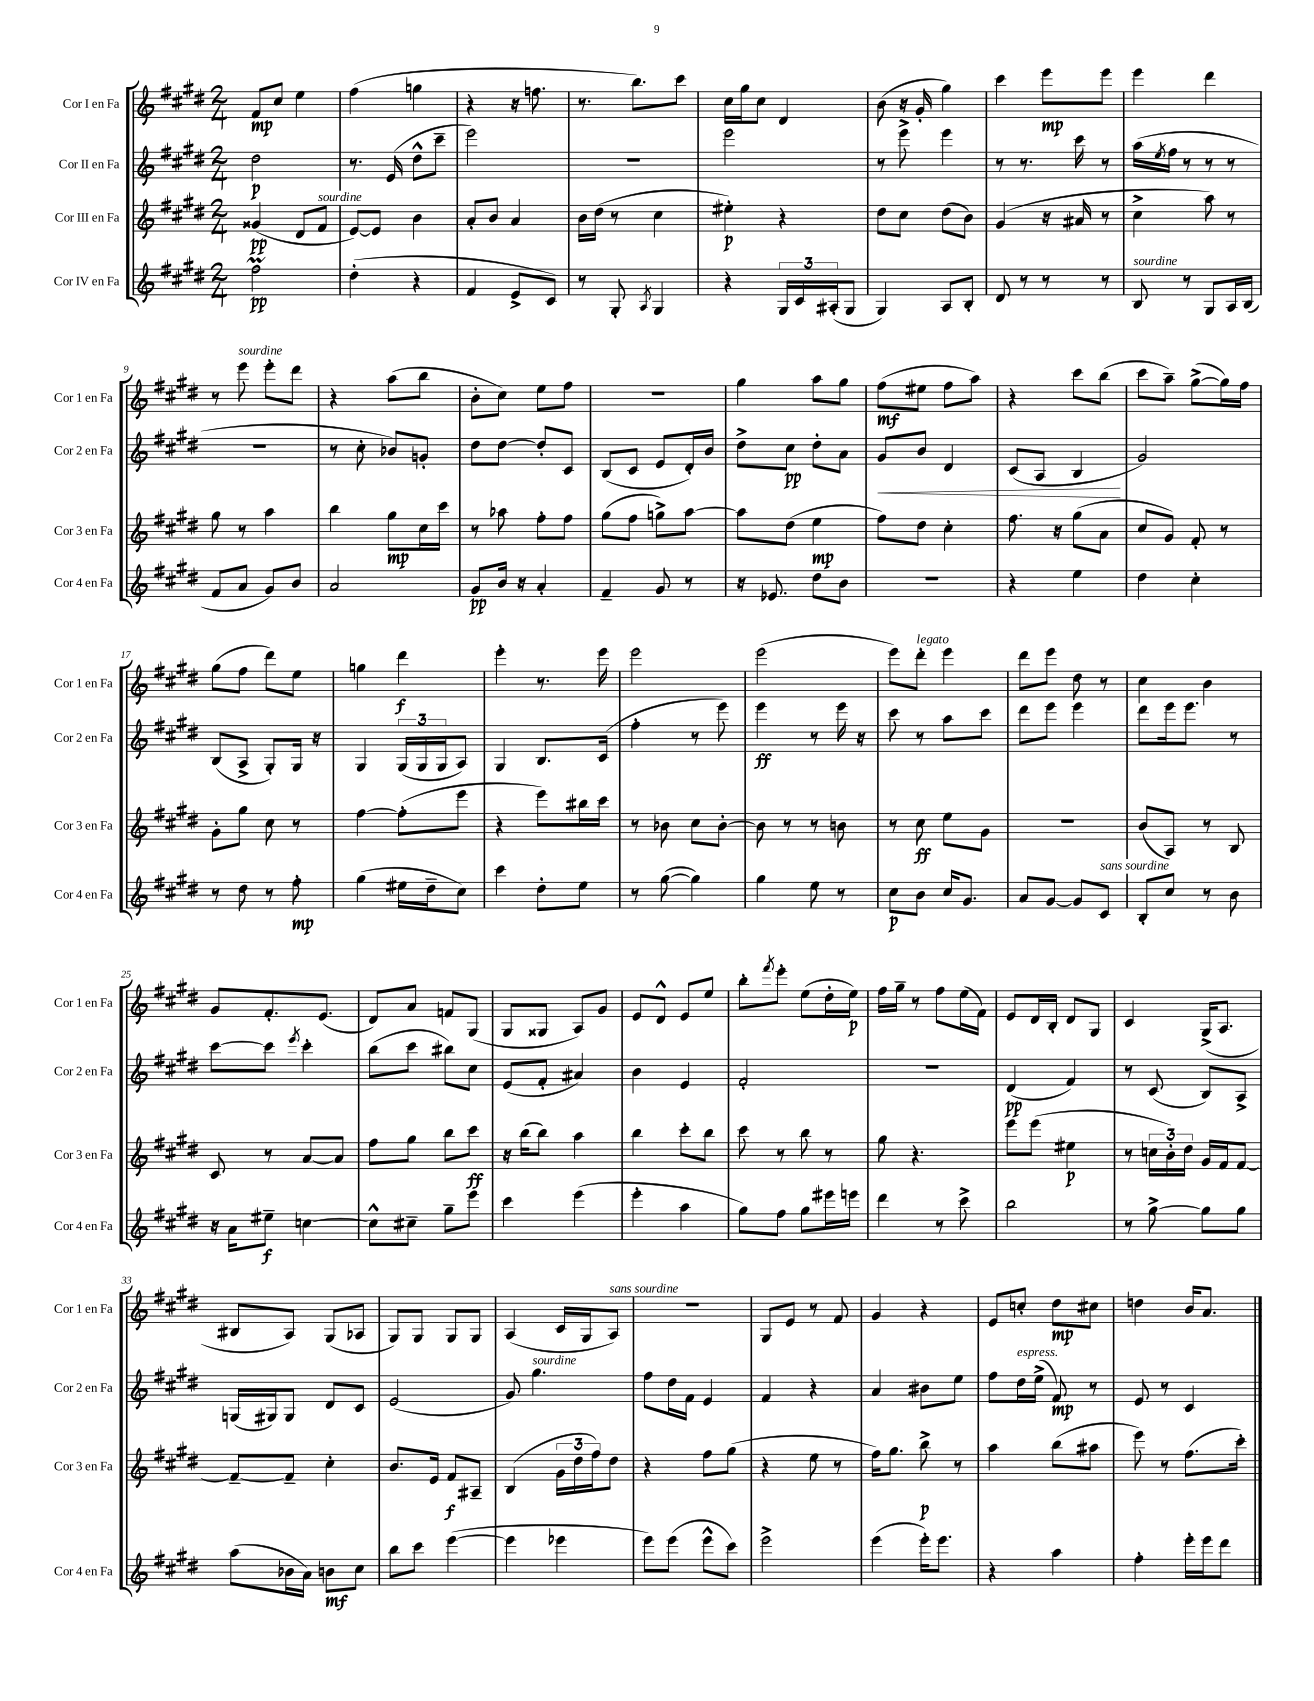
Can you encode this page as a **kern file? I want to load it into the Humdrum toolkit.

**kern	**dynam	**kern	**dynam	**kern	**dynam	**kern	**dynam
*part4	*part4	*part3	*part3	*part2	*part2	*part1	*part1
*staff4	*staff4	*staff3	*staff3	*staff2	*staff2	*staff1	*staff1
*I"Cor IV en Fa	*	*I"Cor III en Fa	*	*I"Cor II en Fa	*	*I"Cor I en Fa	*
*I'Cor 4 en Fa	*	*I'Cor 3 en Fa	*	*I'Cor 2 en Fa	*	*I'Cor 1 en Fa	*
*clefG2	*	*clefG2	*	*clefG2	*	*clefG2	*
*k[f#c#g#d#]	*	*k[f#c#g#d#]	*	*k[f#c#g#d#]	*	*k[f#c#g#d#]	*
*M2/4	*	*M2/4	*	*M2/4	*	*M2/4	*
=1	=1	=1	=1	=1	=1	=1	=1
2ff#M\	pp	(4g##X/	pp	2dd#\	p	8f#/L	mp
.	.	.	.	.	.	8cc#/J	.
.	.	8d#/L	.	.	.	4ee\	.
!	!	!LO:TX:a:i:t=sourdine	!	!	!	!	!
.	.	8f#/J	.	.	.	.	.
=2	=2	=2	=2	=2	=2	=2	=2
(4dd#'\	.	[8e/L)	.	8.r	.	(4ff#\	.
.	.	8e/J]	.	.	.	.	.
.	.	.	.	(16e/	.	.	.
4r	.	4b\	.	8dd#^^\L	.	4ggn\	.
.	.	.	.	8ccc#~\J	.	.	.
=3	=3	=3	=3	=3	=3	=3	=3
4f#/	.	8a'/L	.	2eee\)	.	4r	.
.	.	8b/J	.	.	.	.	.
8e^/L	.	4a/	.	.	.	16r	.
.	.	.	.	.	.	8.ffn\	.
8c#/J)	.	.	.	.	.	.	.
=4	=4	=4	=4	=4	=4	=4	=4
8r	.	16b\LL	.	2r	.	8.r	.
.	.	(16dd#\JJ	.	.	.	.	.
8G#'/	.	8r	.	.	.	.	.
.	.	.	.	.	.	8.bb\L)	.
8qA/	.	.	.	.	.	.	.
4G#/	.	4cc#\	.	.	.	.	.
.	.	.	.	.	.	8ccc#\J	.
=5	=5	=5	=5	=5	=5	=5	=5
4r	.	4ee#X'\)	p	2eee\	.	16cc#\LL	.
.	.	.	.	.	.	16gg#\J	.
.	.	.	.	.	.	8cc#\J	.
24G#/LL	.	4r	.	.	.	4d#/	.
24c#/	.	.	.	.	.	.	.
(24A#X'/J	.	.	.	.	.	.	.
8G#/J	.	.	.	.	.	.	.
=6	=6	=6	=6	=6	=6	=6	=6
4G#/)	.	8dd#\L	.	8r	.	(8b\	.
.	.	8cc#\J	.	8eee^\	.	16r	.
.	.	.	.	.	.	16g#'/	.
8A/L	.	(8dd#\L	.	4eee\	.	4gg#\)	.
8B'/J	.	8b\J)	.	.	.	.	.
=7	=7	=7	=7	=7	=7	=7	=7
8d#/	.	(4g#/	.	8r	.	4ccc#\	.
8r	.	.	.	8.r	.	.	.
8r	.	16r	.	.	.	8eee\L	mp
.	.	16a#X/	.	16ccc#\	.	.	.
8r	.	8r	.	8r	.	8eee\J	.
=8	=8	=8	=8	=8	=8	=8	=8
!LO:TX:a:i:t=sourdine	!	!	!	!	!	!	!
8B/	.	4cc#^\	.	(16aa\LL	.	4eee\	.
.	.	.	.	8qee/	.	.	.
.	.	.	.	16ff#\JJ	.	.	.
8r	.	.	.	8r	.	.	.
8G#/L	.	8aa\)	.	8r	.	4ddd#\	.
16A/L	.	8r	.	8r	.	.	.
(16B/JJ	.	.	.	.	.	.	.
!!LO:LB:g=z
=9	=9	=9	=9	=9	=9	=9	=9
8f#/L	.	8gg#\	.	2r	.	8r	.
!	!	!	!	!	!	!LO:TX:a:i:t=sourdine	!
8a/J	.	8r	.	.	.	8eee\	.
8g#/L)	.	4aa\	.	.	.	8eee'\L	.
8b/J	.	.	.	.	.	8ddd#\J	.
=10	=10	=10	=10	=10	=10	=10	=10
2a/	.	4bb\	.	8r	.	4r	.
.	.	.	.	8cc#'\	.	.	.
.	.	8gg#\L	mp	8b-X/L)	.	(8aa\L	.
.	.	16cc#\L	.	8gn'/J	.	8bb\J	.
.	.	16ccc#\JJ	.	.	.	.	.
=11	=11	=11	=11	=11	=11	=11	=11
8g#/L	pp	8r	.	8dd#\L	.	8b'\L	.
16b/Jk	.	8aa-X\	.	[8dd#\J	.	8cc#\J)	.
16r	.	.	.	.	.	.	.
4a'/	.	8ff#'\L	.	8dd#'/L]	.	8ee\L	.
.	.	8ff#\J	.	8c#/J	.	8ff#\J	.
=12	=12	=12	=12	=12	=12	=12	=12
4f#~/	.	(8gg#\L	.	(8B/L	.	2r	.
.	.	8ff#\J	.	8c#/J	.	.	.
8g#/	.	8ggn^\L)	.	8e/L	.	.	.
8r	.	[8aa\J	.	16d#'/L)	.	.	.
.	.	.	.	16b/JJ	.	.	.
=13	=13	=13	=13	=13	=13	=13	=13
16r	.	8aa\L]	.	8dd#^\L	.	4gg#\	.
8.e-X/	.	.	.	.	.	.	.
.	.	(8dd#\J	.	8cc#\J	pp	.	.
8dd#\L	.	4ee\	mp	8dd#'\L	.	8aa\L	.
8b\J	.	.	.	8a\J	.	8gg#\J	.
=14	=14	=14	=14	=14	=14	=14	=14
!	!	!	!	!	!LO:HP:b	!	!
2r	.	8ff#\L)	.	8g#/L	<	(8ff#\L	mf
.	.	8dd#\J	.	8b/J	.	8ee#X\J	.
.	.	4cc#'\	.	4d#/	.	8ff#\L	.
.	.	.	.	.	.	8aa\J)	.
=15	=15	=15	=15	=15	=15	=15	=15
4r	.	8.ff#\	.	(8c#/L	.	4r	.
.	.	.	.	8A/J	.	.	.
.	.	16r	.	.	.	.	.
4ee\	.	(8gg#\L	.	4B/	.	8ccc#\L	.
.	.	8a\J	.	.	.	(8bb\J	.
.	.	.	.	.	[	.	.
=16	=16	=16	=16	=16	=16	=16	=16
4dd#\	.	8cc#/L	.	2g#/)	.	8ccc#\L	.
.	.	8g#/J)	.	.	.	8aa~\J)	.
4cc#'\	.	8f#'/	.	.	.	([8gg#^\L	.
.	.	8r	.	.	.	16gg#\L])	.
.	.	.	.	.	.	16ff#\JJ	.
!!LO:LB:g=z
=17	=17	=17	=17	=17	=17	=17	=17
8r	.	8g#'\L	.	(8B/L	.	(8gg#\L	.
8dd#\	.	8gg#\J	.	8A^/J	.	8ff#\J	.
8r	.	8cc#\	.	8G#'/L)	.	8ddd#\L)	.
8ff#'\	mp	8r	.	16G#/Jk	.	8ee\J	.
.	.	.	.	16r	.	.	.
=18	=18	=18	=18	=18	=18	=18	=18
(4gg#\	.	[4ff#\	.	4G#/	.	4ggn\	.
16ee#X\LL	.	(8ff#'\L]	.	(24G#/LL	.	4ddd#\	f
.	.	.	.	24G#/	.	.	.
16dd#~\J	.	.	.	.	.	.	.
.	.	.	.	24G#/J	.	.	.
8cc#\J)	.	8eee\J	.	8A/J)	.	.	.
=19	=19	=19	=19	=19	=19	=19	=19
4ccc#\	.	4r	.	4G#/	.	4eee'\	.
8dd#'\L	.	8eee\L)	.	8.B/L	.	8.r	.
8ee\J	.	16bb#X\L	.	.	.	.	.
.	.	16ccc#\JJ	.	(16c#/Jk	.	16eee\	.
=20	=20	=20	=20	=20	=20	=20	=20
8r	.	8r	.	4ff#'\	.	2eee\	.
([8gg#\	.	8b-X\	.	.	.	.	.
4gg#\])	.	8cc#\L	.	8r	.	.	.
.	.	[8b-'\J	.	8eee\)	.	.	.
=21	=21	=21	=21	=21	=21	=21	=21
4gg#\	.	8b-\]	.	4eee\	ff	(2eee\	.
.	.	8r	.	.	.	.	.
8ee\	.	8r	.	8r	.	.	.
8r	.	8bn\	.	16eee\	.	.	.
.	.	.	.	16r	.	.	.
=22	=22	=22	=22	=22	=22	=22	=22
8cc#\L	p	8r	.	8ccc#\	.	8eee\L)	.
!	!	!	!	!	!	!LO:TX:a:i:t=legato	!
8b\J	.	8cc#\	ff	8r	.	8ddd#'\J	.
16cc#/KL	.	8ee\L	.	8aa\L	.	4eee\	.
8.g#/J	.	.	.	.	.	.	.
.	.	8g#\J	.	8ccc#\J	.	.	.
=23	=23	=23	=23	=23	=23	=23	=23
8a/L	.	2r	.	8ddd#\L	.	8ddd#\L	.
[8g#/J	.	.	.	8eee\J	.	8eee\J	.
8g#/L]	.	.	.	4eee\	.	8dd#\	.
!LO:TX:a:i:t=sans sourdine	!	!	!	!	!	!	!
8c#/J	.	.	.	.	.	8r	.
=24	=24	=24	=24	=24	=24	=24	=24
8B'/L	.	(8b/L	.	8ddd#\L	.	4cc#\	.
8cc#/J	.	8A/J)	.	16eee\k	.	.	.
.	.	.	.	8.eee\J	.	.	.
8r	.	8r	.	.	.	4b\	.
8b\	.	8B/	.	8r	.	.	.
!!LO:LB:g=z
=25	=25	=25	=25	=25	=25	=25	=25
16r	.	8c#/	.	[8ccc#\L	.	8g#/L	.
16a\KL	.	.	.	.	.	.	.
8ee#X~\J	f	8r	.	8ccc#\J]	.	8.f#'/	.
.	.	.	.	8qeee/	.	.	.
[4ccn\	.	[8a/L	.	4ccc#'\	.	.	.
.	.	.	.	.	.	(8.e/J	.
.	.	8a/J]	.	.	.	.	.
=26	=26	=26	=26	=26	=26	=26	=26
8cc^^\L]	.	8ff#\L	.	(8bb\L	.	8d#/L)	.
8cc#X~\J	.	8gg#\J	.	8ccc#\J	.	8a/J	.
8gg#~\L	.	8bb\L	.	8bb#X\L)	.	8fn/L	.
8eee\J	.	8ccc#\J	ff	8cc#\J	.	(8G#/J	.
=27	=27	=27	=27	=27	=27	=27	=27
4ccc#\	.	16r	.	(8e/L	.	8G#/L	.
.	.	(16bb\KL	.	.	.	.	.
.	.	8bb\J)	.	8f#'/J	.	8G##X/J	.
(4eee\	.	4aa\	.	4a#X/)	.	8A/L)	.
.	.	.	.	.	.	8g#/J	.
=28	=28	=28	=28	=28	=28	=28	=28
4eee'\	.	4bb\	.	4b\	.	8e/L	.
.	.	.	.	.	.	8d#^^/J	.
4aa\	.	8ccc#'\L	.	4e/	.	8e/L	.
.	.	8bb\J	.	.	.	8ee/J	.
=29	=29	=29	=29	=29	=29	=29	=29
8gg#\L)	.	8ccc#\	.	2f#'/	.	8bb'\L	.
.	.	.	.	.	.	8qfff#/	.
8ff#\J	.	8r	.	.	.	8eee'\J	.
8gg#\L	.	8bb\	.	.	.	(8ee\L	.
16eee#X\L	.	8r	.	.	.	16dd#'\L	.
16eeen\JJ	.	.	.	.	.	16ee\JJ)	p
=30	=30	=30	=30	=30	=30	=30	=30
4ddd#\	.	8gg#\	.	2r	.	16ff#\LL	.
.	.	.	.	.	.	16gg#~\JJ	.
.	.	4.r	.	.	.	8r	.
8r	.	.	.	.	.	8ff#\L	.
8ccc#^\	.	.	.	.	.	(16ee\L	.
.	.	.	.	.	.	16f#\JJ)	.
=31	=31	=31	=31	=31	=31	=31	=31
2bb\	.	8eee\L	.	(4d#/	pp	8e/L	.
.	.	(8eee\J	.	.	.	16d#/L	.
.	.	.	.	.	.	16B'/JJ	.
.	.	4ee#X\	p	4f#/)	.	8d#/L	.
.	.	.	.	.	.	8G#/J	.
=32	=32	=32	=32	=32	=32	=32	=32
8r	.	8r	.	8r	.	4c#/	.
[8gg#^\	.	24ccn\LL	.	(8c#/	.	.	.
.	.	24b'\)	.	.	.	.	.
.	.	24dd#\JJ	.	.	.	.	.
8gg#\L]	.	16g#/LL	.	8B/L)	.	(16G#^/KL	.
.	.	16f#/J	.	.	.	8.A/J	.
8gg#\J	.	[8f#/J	.	8A^/J	.	.	.
!!LO:LB:g=z
=33	=33	=33	=33	=33	=33	=33	=33
(8aa\L	.	8f#~/L_	.	(16Gn/LL	.	8B#X/L	.
.	.	.	.	16G#X/J)	.	.	.
16b-X\L	.	8f#~/J]	.	8G#/J	.	8A/J)	.
16a\JJ)	.	.	.	.	.	.	.
8bn\L	mf	4cc#'\	.	8d#/L	.	(8G#/L	.
8cc#\J	.	.	.	8c#/J	.	8A-X/J	.
=34	=34	=34	=34	=34	=34	=34	=34
8bb\L	.	8.b/L	.	(2e/	.	8G#/L)	.
8ccc#\J	.	.	.	.	.	8G#/J	.
.	.	16e/Jk	.	.	.	.	.
([4eee\	.	8f#/L	f	.	.	8G#/L	.
.	.	8A#X~/J	.	.	.	8G#/J	.
=35	=35	=35	=35	=35	=35	=35	=35
4eee\]	.	(4B/	.	8g#/)	.	(4A/	.
!	!	!	!	!LO:TX:a:i:t=sourdine	!	!	!
.	.	.	.	4.gg#\	.	.	.
4eee-X\	.	24g#\LL	.	.	.	16c#/LL	.
.	.	24dd#\	.	.	.	.	.
.	.	.	.	.	.	16G#/J	.
.	.	24ff#\J)	.	.	.	.	.
!	!	!	!	!	!	!LO:TX:a:i:t=sans sourdine	!
.	.	8dd#\J	.	.	.	8A/J)	.
=36	=36	=36	=36	=36	=36	=36	=36
8eee\L)	.	4r	.	8ff#\L	.	2r	.
(8eee\J	.	.	.	16dd#\L	.	.	.
.	.	.	.	16f#\JJ	.	.	.
8eee^^\L	.	8ff#\L	.	4e/	.	.	.
8ccc#\J)	.	(8gg#\J	.	.	.	.	.
=37	=37	=37	=37	=37	=37	=37	=37
2eee^\	.	4r	.	4f#/	.	8G#/L	.
.	.	.	.	.	.	8e/J	.
.	.	8ee\	.	4r	.	8r	.
.	.	8r	.	.	.	8f#/	.
=38	=38	=38	=38	=38	=38	=38	=38
(4eee\	.	16ff#\KL)	.	4a/	.	4g#/	.
.	.	8.gg#\J	.	.	.	.	.
16eee'\KL)	.	8bb^\	p	8b#X\L	.	4r	.
8.eee\J	.	.	.	.	.	.	.
.	.	8r	.	8ee\J	.	.	.
=39	=39	=39	=39	=39	=39	=39	=39
4r	.	4aa\	.	8ff#\L	.	8e/L	.
!	!	!	!	!LO:TX:a:i:t=espress.	!	!	!
.	.	.	.	16dd#\L	.	8ccn'/J	.
.	.	.	.	(16ee^\JJ	.	.	.
4aa\	.	(8bb\L	.	8f#/)	mp	8dd#\L	mp
.	.	8aa#X\J	.	8r	.	8cc#X\J	.
=40	=40	=40	=40	=40	=40	=40	=40
4ff#'\	.	8eee\)	.	8e/	.	4ddn\	.
.	.	8r	.	8r	.	.	.
16eee'\LL	.	(8.ff#\L	.	4c#/	.	16b/KL	.
16eee\J	.	.	.	.	.	8.a/J	.
8ddd#\J	.	.	.	.	.	.	.
.	.	16ccc#'\Jk)	.	.	.	.	.
==	==	==	==	==	==	==	==
*-	*-	*-	*-	*-	*-	*-	*-
